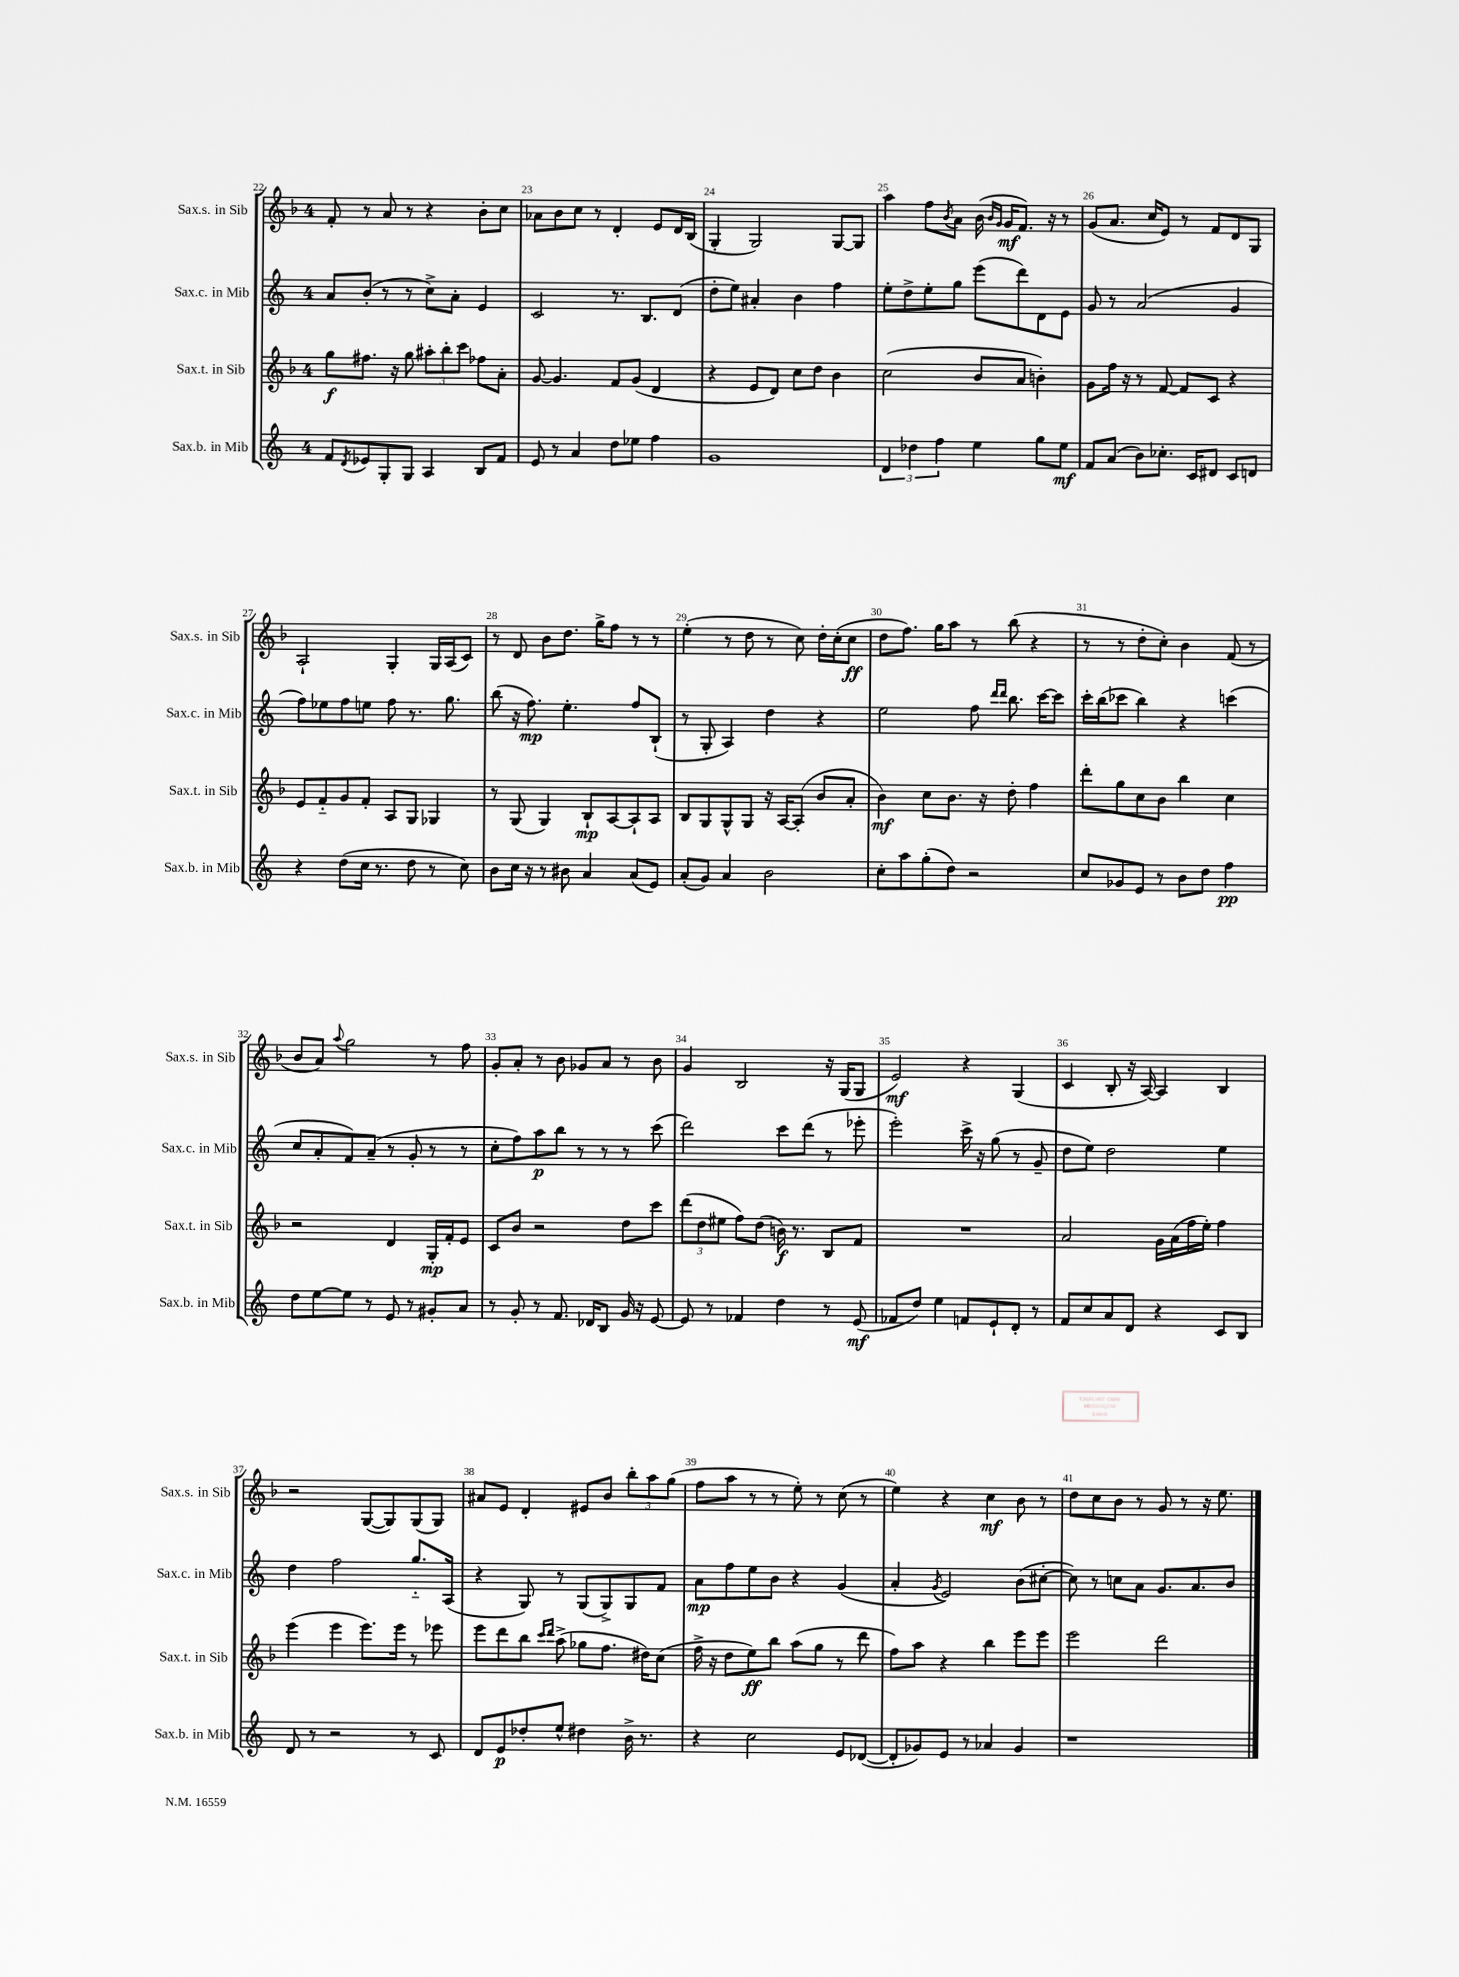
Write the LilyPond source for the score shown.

<<
\new StaffGroup <<
\new Staff = "s0" \with { instrumentName = "Sax.s. in Sib" shortInstrumentName = "Sax.s. in Sib" } {
    \clef treble \key f \major \once \override Staff.TimeSignature.style = #'single-digit \time 4/4
    f'8-. r8 a'8 r8 r4 bes'8-. c''8 |
    aes'8 bes'8 c''8 r8 d'4-. e'8 d'16 bes16( |
    g4-. g2) g8~ g8 |
    a''4 f''8 \acciaccatura { bes'8 } a'8 bes'16( \grace { bes'16 g'16 } g'16\mf f'8.) r16 r8 |
    g'8( a'8. c''16 e'8) r8 f'8 d'8 g8 |
    a2-! g4-. g16 a16( c'8) |
    r8 d'8 bes'8 d''8. g''16-> f''8 r8 r8 |
    e''4-.( r8 d''8 r8 c''8) d''16-. c''16-.( c''8\ff |
    d''8 f''8.) g''16 a''8 r8 bes''8( r4 |
    r8 r8 d''8-. c''8-.) bes'4 f'8( r8 |
    bes'8 a'8) \appoggiatura { a''8 } g''2 r8 f''8 |
    g'8-. a'8-. r8 bes'8 ges'8 a'8 r8 bes'8 |
    g'4 bes2 r16 g16( g8 |
    e'2\mf) r4 g4( |
    c'4 bes8-. r16 a16~) a4 bes4 |
    r2 g8~( g8) g8( g8) |
    ais'8 e'8 d'4-. eis'8 bes'8 \tuplet 3/2 { bes''8-. a''8 g''8( } |
    f''8 a''8 r8 r8 e''8-.) r8 c''8( r8 |
    e''4) r4 c''4\mf bes'8 r8 |
    d''8 c''8 bes'8 r8 g'8 r8 r16 e''8. \bar "|." |
}
\new Staff = "s1" \with { instrumentName = "Sax.c. in Mib" shortInstrumentName = "Sax.c. in Mib" } {
    \clef treble \key c \major \once \override Staff.TimeSignature.style = #'single-digit \time 4/4
    a'8 b'8-.( r8 r8 c''8->) a'8-. e'4 |
    c'2 r8. b8. d'8( |
    d''8-. e''8) ais'4-. b'4 f''4 |
    e''8-. d''8-> e''8-. g''8 e'''8( d'''8) d'8 e'8 |
    g'8 r8 a'2( g'4 |
    f''8) ees''8 f''8 e''8 f''8 r8. g''8. |
    b''8( r16 f''8.\mp) e''4.-. f''8 b8-!( |
    r8 g8-. a4) d''4 r4 |
    e''2 f''8 \grace { d'''16 d'''16 } b''8. c'''16~ c'''8 |
    c'''16-. b''16( ces'''8 b''4) r4 c'''4( |
    c''8 a'8-. f'8) a'8--( r8 g'8-. r8 r8 |
    c''8-. f''8) a''8\p b''8 r8 r8 r8 c'''8( |
    d'''2) c'''8 d'''8( r8 ees'''8-. |
    e'''2-.) c'''16-> r16 g''8( r8 g'8-- |
    d''8 e''8) d''2 e''4 |
    d''4 f''2 g''8.-_ a16( |
    r4 g8) r8 g8( g8->) g8 f'8 |
    a'8\mp f''8 e''8 b'8 r4 g'4( |
    a'4-. \acciaccatura { g'8 } e'2) b'8( cis''8~-. |
    cis''8) r8 c''8 a'8 g'8. a'8. b'8 \bar "|." |
}
\new Staff = "s2" \with { instrumentName = "Sax.t. in Sib" shortInstrumentName = "Sax.t. in Sib" } {
    \clef treble \key f \major \once \override Staff.TimeSignature.style = #'single-digit \time 4/4
    g''8\f fis''8. r16 g''8 \tuplet 3/2 { ais''8-. bes''8-. c'''8 } fes''8 a'8-. |
    g'8~ g'4. f'8 g'8( d'4 |
    r4 e'8 d'8) c''8 d''8 bes'4 |
    c''2( bes'8 a'8 b'4-.) |
    g'8 f''16 r16 r8 f'8~ f'8 c'8 r4 |
    e'8 f'8-_ g'8 f'8-. a8 g8 ges4 |
    r8 g8( g4) bes8-!\mp a8~ a8-! a8 |
    bes8 g8 g8-^ g8 r16 a16~ a8-.( bes'8 a'8-. |
    bes'4\mf) c''8 bes'8. r16 d''8-. f''4 |
    d'''8-. g''8 c''8 bes'8 bes''4 c''4 |
    r2 d'4 g16-.\mp f'16-. e'8 |
    c'8 bes'8 r2 d''8 c'''8 |
    \tuplet 3/2 { d'''8( d''8 eis''8 } f''8) d''8( b'16\f) r8. bes8 f'8 |
    R1 |
    a'2 g'16 a'16( f''16 e''16-.) f''4 |
    e'''4( e'''4 e'''8.) e'''16 r8 ees'''8 |
    e'''8 d'''8 bes''8 \grace { c'''16 d'''16 } a''8->( ges''8 f''8. dis''16) c''8( |
    f''16-> r16 d''8 e''8\ff) bes''8 a''8( g''8 r8 d'''8 |
    f''8) a''8 r4 bes''4 e'''8 e'''8 |
    e'''2 d'''2 \bar "|." |
}
\new Staff = "s3" \with { instrumentName = "Sax.b. in Mib" shortInstrumentName = "Sax.b. in Mib" } {
    \clef treble \key c \major \once \override Staff.TimeSignature.style = #'single-digit \time 4/4
    f'8 \acciaccatura { d'8 } ees'8 g8-. g8 a4 b8 f'8 |
    e'8 r8 a'4 d''8 ees''8 f''4 |
    g'1 |
    \tuplet 3/2 { d'4 des''4 f''4 } e''4 g''8 e''8\mf |
    f'8 a'8( b'8) ces''8.-. c'16 dis'8 c'8 d'8 |
    r4 d''8( c''16 r8. d''8 r8 c''8) |
    b'8 c''16 r16 r8 bis'8 a'4 a'8( e'8) |
    a'8-.( g'8) a'4 b'2 |
    c''8-. a''8 g''8-.( d''8) r2 |
    c''8 ges'8 e'8 r8 b'8 d''8 f''4\pp |
    d''8 e''8~ e''8 r8 e'8 r8 gis'8-. a'8 |
    r8 g'8-. r8 f'8. des'16 b8 g'16 r16 e'8~ |
    e'8 r8 fes'4 d''4 r8 e'8\mf( |
    fes'8 d''8) e''4 f'8 e'8-! d'8-. r8 |
    f'8 c''8 a'8 d'8 r4 c'8 b8 |
    d'8 r8 r2 r8 c'8 |
    d'8 e'8\p des''8-. e''8-^ dis''4 b'16-> r8. |
    r4 c''2 e'8 des'8~( |
    des'8-. ges'8) e'8 r8 aes'4 ges'4 |
    r1 \bar "|." |
}
>>
>>
\layout { \context { \Score currentBarNumber = #22 \override BarNumber.break-visibility = ##(#f #t #t) barNumberVisibility = #all-bar-numbers-visible } }
